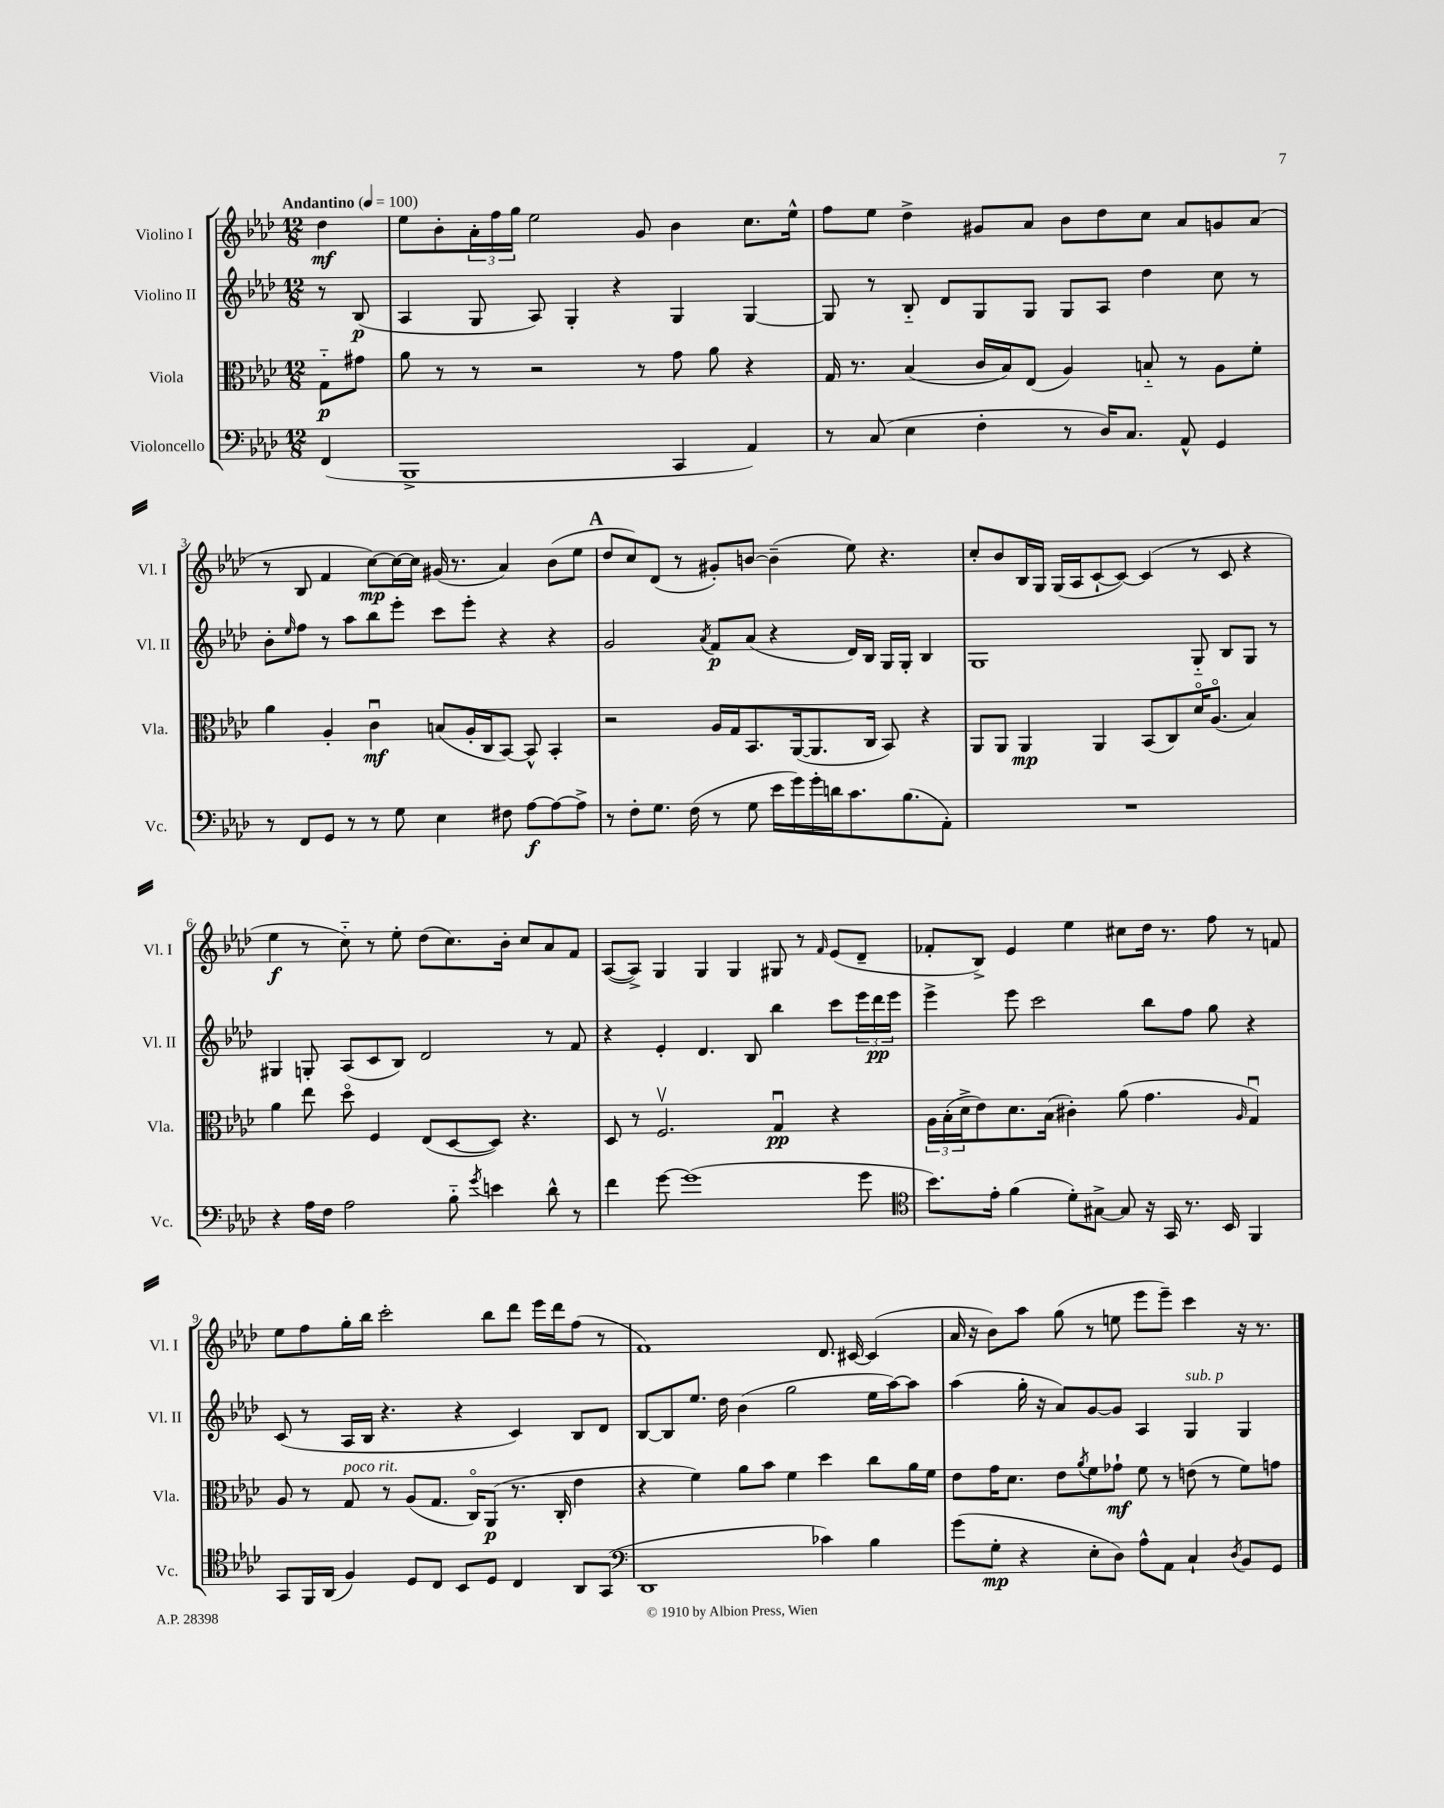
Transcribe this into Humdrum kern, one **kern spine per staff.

**kern	**kern	**kern	**kern
*staff4	*staff3	*staff2	*staff1
*clefF4	*clefC3	*clefG2	*clefG2
*k[b-e-a-d-]	*k[b-e-a-d-]	*k[b-e-a-d-]	*k[b-e-a-d-]
*M12/8	*M12/8	*M12/8	*M12/8
*MM100	*MM100	*MM100	*MM100
(4FF	8G'~	8r	4dd-
.	8g#	(8B-	.
=	=	=	=
1BBB-^	8a-	4A-	8ee-
.	8r	.	8b-'
.	8r	8G	24a-'
.	.	.	24ff
.	.	.	24gg
.	2r	8A-)	2ee-
.	.	4G'	.
.	.	4r	.
.	8r	.	8g
4CC	8g	4G	4b-
.	8a-	.	.
4AA-)	4r	[4G	8.cc
.	.	.	16ee-^^
=	=	=	=
8r	16G	8G]	8ff
.	8.r	.	.
(8C	.	8r	8ee-
4E-	(4B-	8B-'~	4dd-^
.	.	8d-	.
4F'	16c	8G	8g#
.	16B-)	.	.
.	(8E-	8G	8a-
8r	4A-)	8G	8b-
16D-)	.	8A-	8dd-
8.C	.	.	.
.	8B'~	4dd-	8cc
8AA-^^	8r	.	8a-
4GG	8A-	8cc	8g
.	8f'	8r	(8a-
=	=	=	=
8r	4a-	8b-'	8r
.	.	16qqee-	.
8FF	.	8ff	8B-
8GG	4A-'	8r	4f
8r	.	8aa-	.
8r	4cu	8bb-	[8cc)
8G	.	8eee-'	16cc_
.	.	.	16cc]
4E-	(8B	8ccc	(16g#
.	.	.	8.r
.	16A-'	8eee-'	.
.	16C	.	.
8F#	[8BB-)	4r	4a-)
[8A-	8BB-^^]	.	.
8A-_	4BB-'	4r	(8b-
8A-^]	.	.	8ee-
=	=	=	=
8r	2r	2g	8dd-
8F'	.	.	8cc)
8.G	.	.	(8d-
.	.	.	8r
(16F	.	.	.
.	.	8qa-	.
8r	16A-	8f	8g#')
.	16G	.	.
8G	8.BB-	(8a-	[8b
16e-	.	4r	(4b~]
16g)	([16AA-	.	.
16g'	8.AA-]	.	.
16d	.	.	.
8.c	.	16d-)	8ee-)
.	16C	16B-	.
.	8BB-)	16G	4.r
(8.B-	.	16G'	.
.	4r	4B-	.
8AA-')	.	.	.
=	=	=	=
1.r	8AA-	1G	8cc'
.	8AA-	.	8b-
.	4AA-	.	16B-
.	.	.	16G
.	.	.	(16G
.	.	.	16A-
.	4AA-	.	[8c`
.	.	.	8c_)
.	(8BB-	.	(4c]
.	8C)	.	.
.	16d-o	8G'~	8r
.	(8.A-o	.	.
.	.	8B-	8c
.	4B-)	8G	4r
.	.	8r	.
=	=	=	=
4r	4a-	4G#	4ee-
16A-	8ee-	8G'	8r
16F	.	.	.
2A-	8dd-o	(8A-	8cc'~)
.	4F	8c	8r
.	.	8B-)	8ee-'
.	(8E-	2d-	(8dd-
8B-'~	[8D-	.	8.cc)
8qg	.	.	.
4e	8D-])	.	.
.	.	.	16b-'
.	4.r	.	8cc
8d-^^	.	8r	8a-
8r	.	8f	8f
=	=	=	=
4f	8D-	4r	([8A-
.	8r	.	8A-^])
[8g	2.Fv	4e-'	4G
(1g]	.	.	.
.	.	4.d-	4G
.	.	.	4G
.	.	8B-	.
.	4Gu	4bb-	8G#
.	.	.	8r
.	.	.	16qqf
.	4r	8ccc	(8e-
8g	.	24eee-	8d-~
.	.	24ddd-	.
.	.	24eee-	.
=	=	=	=
*clefC4	*	*	*
8.b-)	24A-	4eee-^	8f-'
.	(24B-'	.	.
.	24d-^	.	.
.	8e-)	.	8B-^)
16e-'	.	.	.
(4f	8.d-	8eee-	4e-
.	.	2ccc	.
.	(16B-	.	.
8d-')	4c#')	.	4ee-
[8G#^	.	.	.
8G#]	(8a-	.	8cc#
16r	4.g	8bb-	16dd-
16GG	.	.	8.r
8.r	.	8ff	.
.	.	8gg	8ff
16BB-	.	.	.
.	16qqA-	.	.
4FF	4Gu)	4r	8r
.	.	.	8f
=	=	=	=
8GG	8A-	(8c	8ee-
16FF	8r	8r	8ff
(16AA-	.	.	.
4F)	8G	16A-	16gg'
.	.	16B-	16bb-
.	8r	4.r	2ccc'
8D-	(8A-	.	.
8C	8.G	.	.
8BB-	.	4r	.
.	16Co)	.	.
8D-	(8AA-	.	8bb-
4C	8.r	4c)	8ddd-
.	.	.	16eee-
.	16C'	.	16ddd-
8AA-	4e-	8B-	(8ff
(8GG	.	8d-	8r
=	=	=	=
*clefF4	*	*	*
1DD-	4r	[8B-	1f)
.	.	8B-]	.
.	4f)	8.ee-	.
.	.	16dd-	.
.	8a-	(4b-	.
.	8b-	.	.
.	4f	2gg	.
4c-)	4dd-	.	8.d-
.	.	.	[16c#
4B-	8cc	16ee-	(4c#]
.	.	[16aa-)	.
.	16a-	8aa-]	.
.	16f	.	.
=	=	=	=
(8g	8e-	(4aa-	16a-
.	.	.	16r
8G'	16g	.	8b-)
.	8.d-	.	.
4r	.	16gg'	8aa-
.	.	16r	.
.	8e-	8a-)	(8gg
.	8qa-	.	.
8E-'	8f	[8g	8r
8D-)	8g-`	8g]	8ee
8A-^^	8f	4A-	8eee-
8AA-	8r	.	8eee-~)
4C`	(8e	4G	4ccc
.	8r	.	.
8qD-	.	.	.
8BB-	8f)	4G	16r
.	.	.	8.r
8GG	8g	.	.
==	==	==	==
*-	*-	*-	*-
